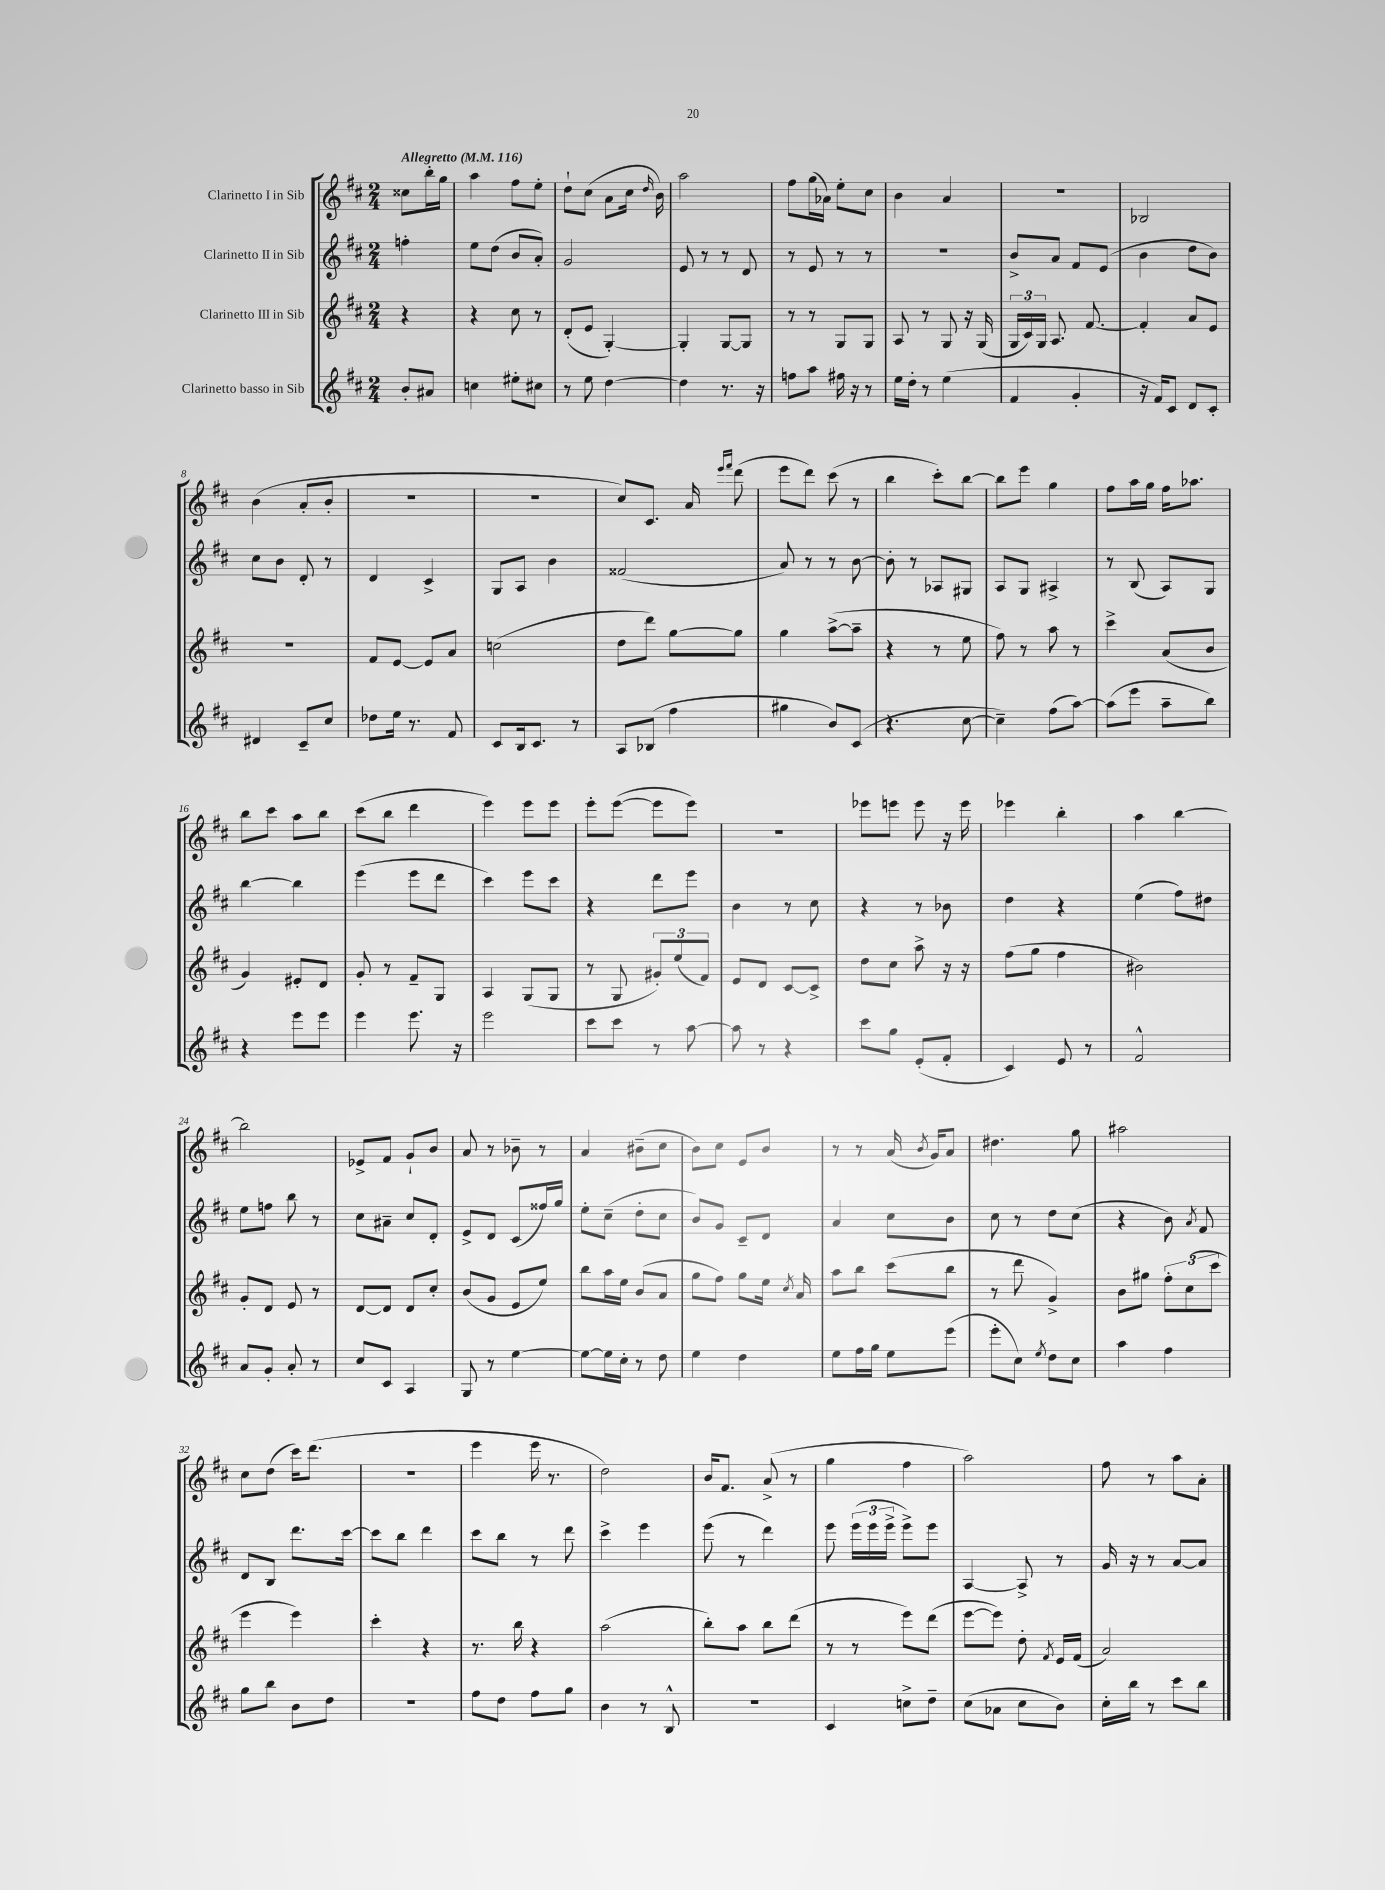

**kern	**kern	**kern	**kern
*staff4	*staff3	*staff2	*staff1
*clefG2	*clefG2	*clefG2	*clefG2
*k[f#c#]	*k[f#c#]	*k[f#c#]	*k[f#c#]
*M2/4	*M2/4	*M2/4	*M2/4
*MM116	*MM116	*MM116	*MM116
8b'/L	4r	4ff'\	8cc##\L
8a#/J	.	.	16bb'\L
.	.	.	16gg\JJ
=	=	=	=
4cc\	4r	8ee\L	4aa\
.	.	(8dd\J	.
8ee#'\L	8cc#\	8b/L	8ff#\L
8cc#\J	8r	8a'/J)	8ee'\J
=	=	=	=
8r	(8d'/L	2g/	8dd`\L
8ee\	8e/J	.	(8cc#\J
[4dd\	[4G'/)	.	8a\L
.	.	.	16cc#\Jk
.	.	.	16qqdd/
.	.	.	16b\)
=	=	=	=
4dd\]	4G'/]	8e/	2aa\
.	.	8r	.
8.r	[8G/L	8r	.
.	8G/]J	8d/	.
16r	.	.	.
=	=	=	=
8ff\L	8r	8r	8ff#\L
8aa\J	8r	8e/	(16gg\L
.	.	.	16a-\JJ)
16ff#\	8G/L	8r	8ee'\L
16r	.	.	.
8r	8G/J	8r	8cc#\J
=	=	=	=
16ee\LL	8A/	2r	4b\
16dd'\JJ	.	.	.
8r	8r	.	.
(4ee\	8G/	.	4a/
.	16r	.	.
.	(16G/	.	.
=	=	=	=
4f#/	24G/LL	8b^/L	2r
.	24c#/)	.	.
.	24G/JJ	.	.
.	8.A/	8a/J	.
4g'/	.	8f#/L	.
.	[8.f#/	.	.
.	.	(8e/J	.
=	=	=	=
16r	4f#'/]	4b\	2B-/
16f#/LK)	.	.	.
8c#/J	.	.	.
8d/L	8a/L	8dd\L	.
8c#'/J	8e/J	8b\J)	.
=	=	=	=
4d#/	2r	8cc#\L	(4b\
.	.	8b\J	.
8c#~/L	.	8d'/	8a'/L
8cc#/J	.	8r	8b'/J
=	=	=	=
8dd-\L	8f#/L	4d/	2r
16ee\Jk	[8e/J	.	.
8.r	.	.	.
.	8e/]L	4c#^/	.
8f#/	8a/J	.	.
=	=	=	=
8c#/L	(2cc\	8G/L	2r
16B/k	.	8A/J	.
8.c#/J	.	.	.
.	.	4b\	.
8r	.	.	.
=	=	=	=
8A/L	8dd\L	(2f##/	8cc#/L)
(8B-/J	8ddd\J)	.	8.c#/J
4ff#\	[8gg\L	.	.
.	.	.	16a/
.	.	.	16qqeee/LL
.	.	.	16qqfff#/JJ
.	8gg\]J	.	(8ddd\
=	=	=	=
4gg#\	4gg\	8a/)	8eee\L
.	.	8r	8ddd\J)
8b/L)	([8aa^\L	8r	(8ccc#\
(8c#/J	8aa~\]J	[8b\	8r
=	=	=	=
4.r	4r	8b'\]	4bb\
.	.	8r	.
.	8r	8A-/L	8ccc#'\L)
[8cc#\	8ee\	8G#/J	[8bb\J
=	=	=	=
4cc#~\])	8ff#\)	8A/L	8bb\]L
.	8r	8G/J	8eee\J
(8ff#\L	8aa\	4A#^/	4gg\
[8aa\J)	8r	.	.
=	=	=	=
(8aa\]L	4ccc#^\	8r	8ff#\L
8eee\J	.	(8B/	16aa\L
.	.	.	16gg\JJ
8aa~\L	(8a/L	8A/L)	16ff#\LK
.	.	.	8.aa-\J
8bb\J)	8b/J	8G/J	.
=	=	=	=
4r	4g/)	[4bb\	8bb\L
.	.	.	8ccc#\J
8eee\L	8e#'/L	4bb\]	8aa\L
8eee\J	8d/J	.	8bb\J
=	=	=	=
4eee\	8g'/	(4eee\	(8ccc#\L
.	8r	.	8bb\J
8.eee\	8f#~/L	8eee\L	4ddd\
.	8G/J	8ddd\J	.
16r	.	.	.
=	=	=	=
2eee\	4A/	4ccc#\)	4eee\)
.	(8G/L	8eee\L	8eee\L
.	8G/J	8ccc#\J	8eee\J
=	=	=	=
8ccc#\L	8r	4r	8eee'\L
8ccc#\J	8G/	.	([8eee\J
8r	12g#'/L)	8ddd\L	8eee\]L
.	(12ee/	.	.
[8aa\	.	8eee\J	8eee\J)
.	12f#/J)	.	.
=	=	=	=
8aa\]	8e/L	4b\	2r
8r	8d/J	.	.
4r	[8c#/L	8r	.
.	8c#^/]J	8cc#\	.
=	=	=	=
8ccc#\L	8dd\L	4r	8eee-\L
8gg\J	8cc#\J	.	8eee\J
(8e'/L	8aa^\	8r	8eee\
8f#'/J	16r	8b-\	16r
.	16r	.	16eee\
=	=	=	=
4c#/)	(8ff#\L	4dd\	4eee-\
.	8gg\J	.	.
8e/	4ff#\	4r	4bb'\
8r	.	.	.
=	=	=	=
2f#^^/	2b#\)	(4ee\	4aa\
.	.	8ff#\L)	[4bb\
.	.	8dd#\J	.
=	=	=	=
8a/L	8g'/L	8ee\L	2bb\]
8g'/J	8d/J	8ff\J	.
8a'/	8e/	8bb\	.
8r	8r	8r	.
=	=	=	=
8cc#/L	[8d/L	8cc#\L	8e-^/L
8c#/J	8d/]J	8a#~\J	8f#/J
4A/	8d/L	8cc#/L	8g`/L
.	8cc#'/J	8d'/J	8b/J
=	=	=	=
8G/	(8b/L	8e^/L	8a/
8r	8g/J	8d/J	8r
[4ee\	8e/L	(8c#/L	8b-~\
.	8ee/J)	16ff##/L)	8r
.	.	16gg/JJ	.
=	=	=	=
8ee\_L	8bb\L	8ee'\L	4a/
16ee\]L	16aa\L	(8cc#~\J	.
16cc#'\JJ	16ee\JJ	.	.
8r	(8b/L	8dd'\L	(8b#~\L
8dd\	8a/J	8cc#\J	8cc#\J
=	=	=	=
4ee\	8gg\L	8b/L)	8b\L)
.	8ff#\J)	8g/J	8cc#\J
4dd\	8gg\L	8c#~/L	8e/L
.	16ee\Jk	8d/J	8b/J
.	8qcc#/	.	.
.	16a/	.	.
=	=	=	=
8ee\L	8aa\L	4a/	8r
16ff#\L	8bb\J	.	8r
16gg\JJ	.	.	.
8ee\L	(8ccc#\L	8cc#\L	(16a/
.	.	.	8qb/
.	.	.	16g/LK)
(8eee\J	8bb\J	8b\J	8a/J
=	=	=	=
8eee'\L	8r	8cc#\	4.dd#\
8cc#\J)	8ddd\	8r	.
8qee/	.	.	.
8dd\L	4g^/)	8dd\L	.
8cc#\J	.	(8cc#\J	8gg\
=	=	=	=
4aa\	8b\L	4r	2aa#\
.	8gg#\J	.	.
4ff#\	12ff#'\L	8b\)	.
.	(12cc#\	.	.
.	.	8qa/	.
.	.	8f#/	.
.	12ccc#\J	.	.
=	=	=	=
8gg\L	4eee\	8d/L	8cc#\L
8bb\J	.	8B/J	(8dd\J
8b\L	4eee\)	8.ddd\L	16ccc#\LK)
.	.	.	(8.ddd\J
8dd\J	.	.	.
.	.	[16ccc#\Jk	.
=	=	=	=
2r	4ccc#'\	8ccc#\]L	2r
.	.	8bb\J	.
.	4r	4ddd\	.
=	=	=	=
8ff#\L	8.r	8ccc#\L	4eee\
8dd\J	.	8bb\J	.
.	16bb\	.	.
8ff#\L	4r	8r	16eee\
.	.	.	8.r
8gg\J	.	8ddd\	.
=	=	=	=
4b\	(2aa\	4ccc#^\	2dd\)
8r	.	4eee\	.
8B^^/	.	.	.
=	=	=	=
2r	8bb'\L)	(8eee\	16b/LK
.	.	.	8.f#/J
.	8aa\J	8r	.
.	8bb\L	4ddd\)	(8a^/
.	(8ddd\J	.	8r
=	=	=	=
4c#/	8r	8eee\	4gg\
.	8r	(24eee\LL	.
.	.	24eee\	.
.	.	24eee^\JJ	.
8cc^\L	8eee\L)	8eee^\L)	4ff#\
8dd~\J	(8ddd\J	8eee\J	.
=	=	=	=
(8cc#\L	[8eee\L	[4A/	2aa\)
8a-\J	8eee\]J)	.	.
8cc#\L	8dd'\	8A^/]	.
.	8qf#/	.	.
8b\J)	16e/LL	8r	.
.	(16f#/JJ	.	.
=	=	=	=
16cc#'\LL	2a/)	16g/	8ff#\
16bb\JJ	.	16r	.
8r	.	8r	8r
8ccc#\L	.	[8a/L	8aa\L
8bb\J	.	8a/]J	8a'\J
==	==	==	==
*-	*-	*-	*-
